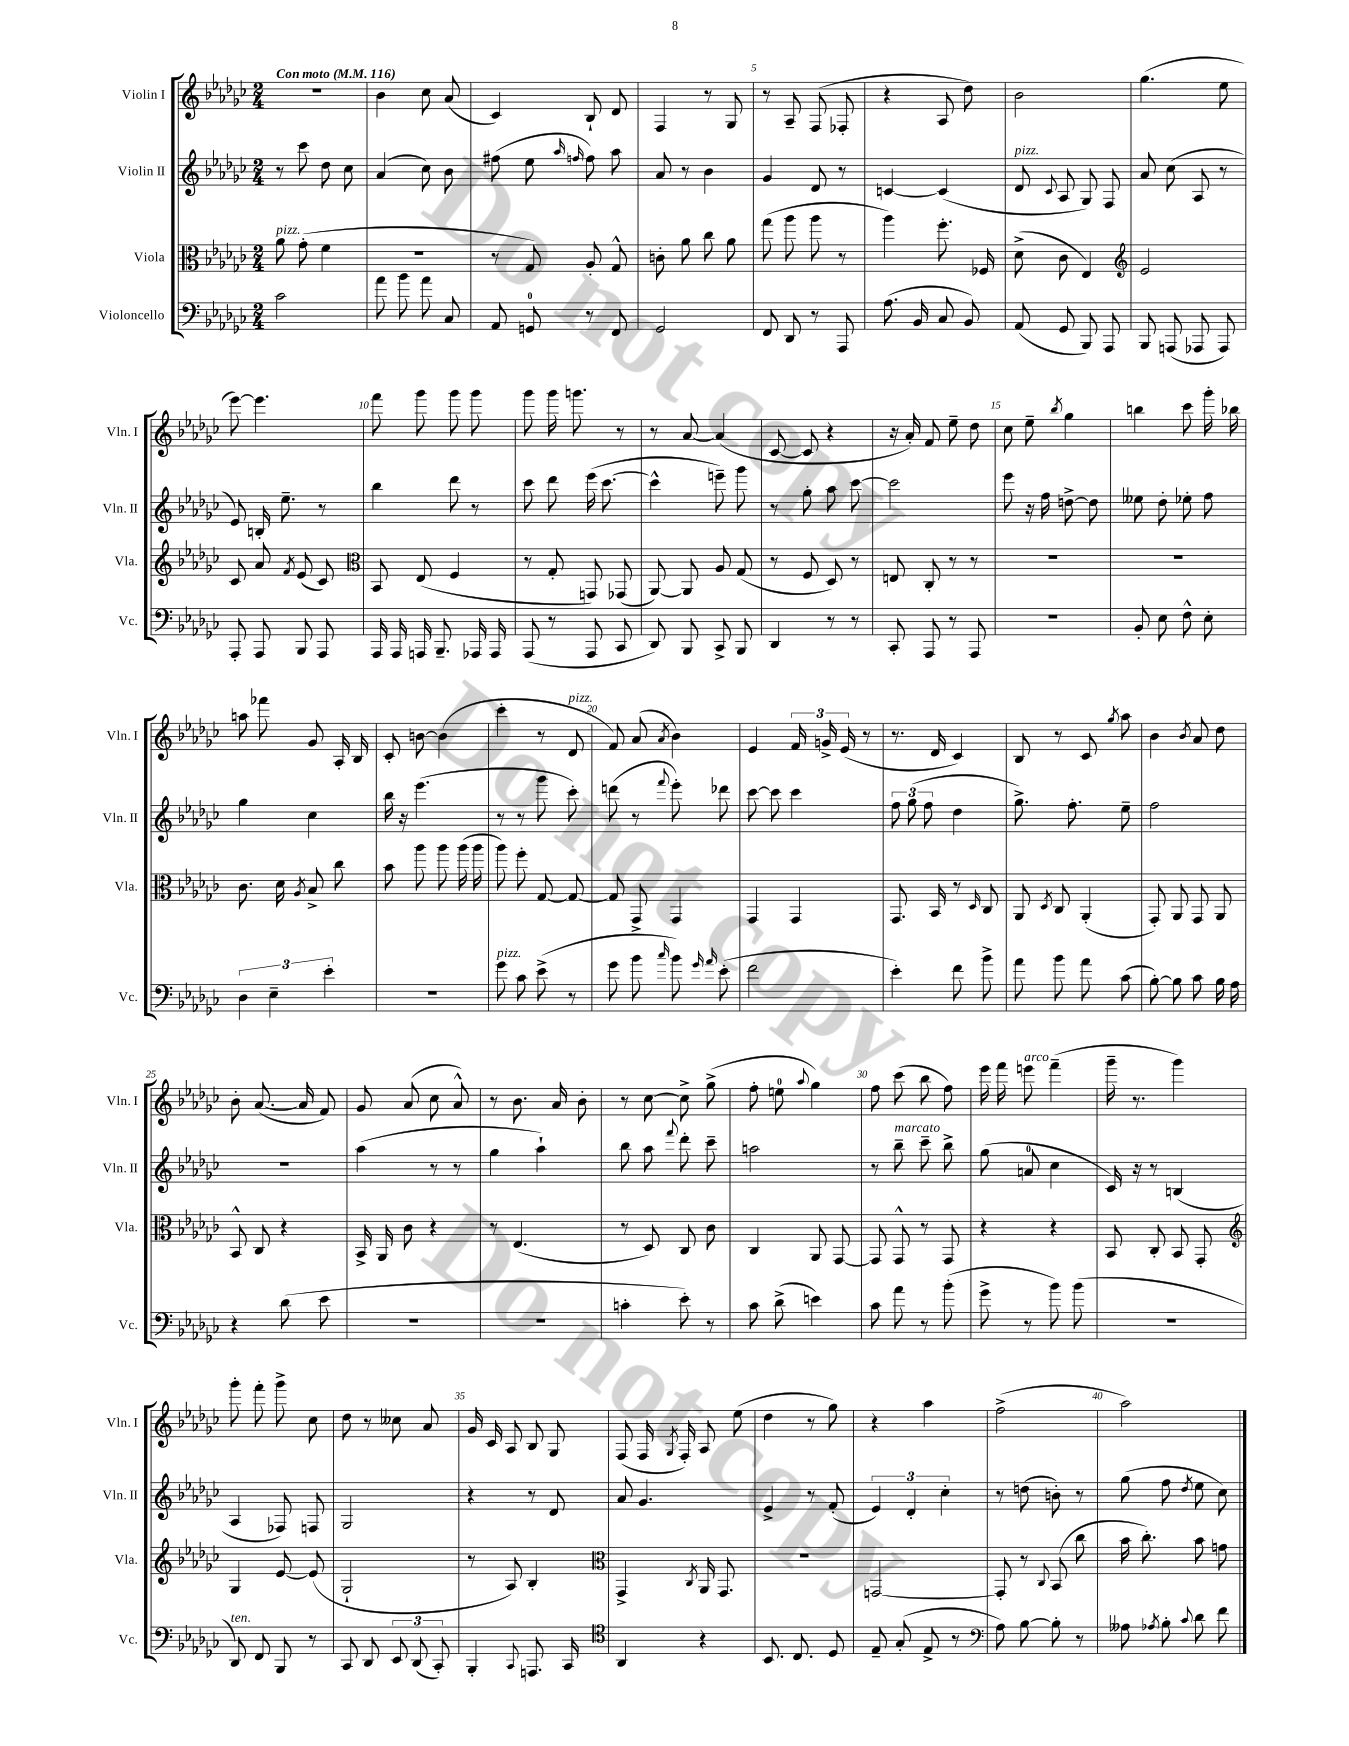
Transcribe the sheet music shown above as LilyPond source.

<<
\new StaffGroup <<
\new Staff = "s0" \with { instrumentName = "Violin I" shortInstrumentName = "Vln. I" } {
    \clef treble \key ges \major \numericTimeSignature \time 2/4 \tempo "Con moto" 4 = 116
    \autoBeamOff r2 |
    bes'4 ces''8 aes'8( |
    ces'4) bes8-! des'8 |
    f4 r8 ges8 |
    r8 aes8-- f8( fes8-. |
    r4 aes8 des''8) |
    bes'2 |
    ges''4.( ees''8 |
    ees'''8~) ees'''4. |
    f'''8 ges'''8 ges'''8 ges'''8 |
    ges'''8 ges'''16 g'''8. r8 |
    r8 aes'8~ aes'4( |
    ces'8~ ces'8 r4 |
    r16 aes'16-.) f'8 ees''8-- des''8 |
    ces''8 ees''8-- \acciaccatura { bes''8 } ges''4 |
    b''4 ces'''8 ges'''16-. bes''16 |
    a''8 fes'''8 ges'8 aes16-. bes16 |
    ces'8-. b'8~ b'4( |
    ces'''4-. r8 des'8^\markup { \italic "pizz." } |
    f'8) aes'8( \acciaccatura { aes'8 } bes'4) |
    ees'4 \tuplet 3/2 { f'16 g'16-> ees'16( } r8 |
    r8. des'16 ces'4) |
    bes8 r8 ces'8 \acciaccatura { ges''8 } aes''8 |
    bes'4 \acciaccatura { bes'8 } aes'8 des''8 |
    bes'8-. aes'8.~( aes'16 f'8) |
    ges'8 aes'8( ces''8 aes'8-^) |
    r8 bes'8. aes'16 bes'8-. |
    r8 ces''8~ ces''8-> ges''8->( |
    f''8-. e''8-0 \appoggiatura { aes''8 } ges''4) |
    f''8 ces'''8( bes''8 f''8) |
    ees'''16 f'''16 e'''8^\markup { \italic "arco" } f'''4--( |
    ges'''16-- r8. ges'''4) |
    ges'''8-. f'''8-. ges'''8-> ces''8 |
    des''8 r8 ceses''8 aes'8 |
    ges'16 ces'16 aes8 bes8 ges8 |
    f8( f16 \acciaccatura { ges8 } f16-.) aes8 ees''8( |
    des''4 r8 ges''8) |
    r4 aes''4 |
    f''2->( |
    aes''2) \bar "|." |
}
\new Staff = "s1" \with { instrumentName = "Violin II" shortInstrumentName = "Vln. II" } {
    \clef treble \key ges \major \numericTimeSignature \time 2/4
    \autoBeamOff r8 ces'''8 des''8 ces''8 |
    aes'4( ces''8) bes'8 |
    fis''8( ees''8 \grace { aes''16 f''16 } f''8) aes''8 |
    aes'8 r8 bes'4 |
    ges'4 des'8 r8 |
    c'4~ c'4( |
    des'8^\markup { \italic "pizz." } \appoggiatura { ces'8 } aes8 ges8) f8 |
    aes'8 ces''8( aes8 r8 |
    ees'8) b16-. ees''8.-- r8 |
    bes''4 des'''8 r8 |
    ces'''8 des'''8 ees'''16( ces'''8.~ |
    ces'''4-^ e'''8--) ges'''8 |
    r8 ges''8-. aes''8 ces'''8~ |
    ces'''2 |
    ees'''8 r16 f''16 d''8~-> d''8 |
    eeses''8 des''8-. ees''8-. f''8 |
    ges''4 ces''4 |
    bes''16 r16 ees'''4.( |
    r8 r8 ges'''8 ces'''8-.) |
    d'''8( r8 \appoggiatura { f'''8 } ees'''8-.) des'''8 |
    ces'''8~ ces'''8 ces'''4 |
    \tuplet 3/2 { f''8 ges''8( f''8 } des''4 |
    ges''8.->) f''8.-. ees''8-- |
    f''2 |
    R2 |
    aes''4( r8 r8 |
    ges''4 aes''4-!) |
    bes''8 aes''8 \appoggiatura { f'''8 } des'''8-. ces'''8-- |
    a''2 |
    r8 bes''8--^\markup { \italic "marcato" } ces'''8-- bes''8-> |
    ges''8( a'8-0 ces''4 |
    ces'16) r16 r8 b4( |
    aes4 fes8) f8 |
    ges2 |
    r4 r8 des'8 |
    aes'8 ges'4. |
    ees'4-> r8 f'8-.( |
    \tuplet 3/2 { ees'4) des'4-. ces''4-. } |
    r8 d''8( b'8-.) r8 |
    ges''8( f''8 \acciaccatura { des''8 } ees''8 ces''8) \bar "|." |
}
\new Staff = "s2" \with { instrumentName = "Viola" shortInstrumentName = "Vla." } {
    \clef alto \key ges \major \numericTimeSignature \time 2/4
    \autoBeamOff aes'8^\markup { \italic "pizz." } ges'8-.( f'4 |
    R2 |
    r8 ges8) aes8-. ges8-^ |
    c'8-. aes'8 ces''8 aes'8 |
    ges''8( aes''8 aes''8 r8 |
    aes''4) f''8.-. fes16 |
    des'8->( ces'8 ees4) |
    \clef treble ees'2 |
    ces'8 aes'8 \acciaccatura { f'8 } ees'8( ces'8) |
    \clef alto bes,8 ees8( f4 |
    r8 ges8-. g,8) ges,8( |
    aes,8~) aes,8 aes8 ges8( |
    r8 f8 des8) r8 |
    e8 ces8-. r8 r8 |
    R2 |
    R2 |
    ces'8. des'16 \acciaccatura { aes8 } bes8-> ces''8 |
    bes'8 aes''8 aes''8 aes''16( aes''16 |
    aes''8) f''8-. ges8~ ges8~ |
    ges8 ges,8-> ges,4 |
    ges,4 ges,4 |
    ges,8. bes,16 r8 \grace { des16 } ces8 |
    aes,8 \acciaccatura { des8 } ces8 aes,4-.( |
    ges,8-.) aes,8 ges,8 aes,8 |
    bes,8-^ ces8 r4 |
    bes,16-> aes,16 ces'8 r4 |
    r8 ees4.( |
    r8 des8) ces8 ces'8 |
    ces4 aes,8 ges,8~ |
    ges,8 ges,8-^ r8 ges,8 |
    r4 r4 |
    bes,8 ces8-. bes,8 ges,8-. |
    \clef treble ges4 ees'8~ ees'8( |
    ges2-! |
    r8 aes8) bes4-. |
    \clef alto ges,4-> \acciaccatura { ces8 } aes,16 ges,8. |
    R2 |
    g,2~ |
    g,8-. r8 \appoggiatura { ces8 } bes,8( ces''8 |
    bes'16 ces''8.-.) bes'8 g'8 \bar "|." |
}
\new Staff = "s3" \with { instrumentName = "Violoncello" shortInstrumentName = "Vc." } {
    \clef bass \key ges \major \numericTimeSignature \time 2/4
    \autoBeamOff ces'2 |
    aes'8 bes'8 aes'8 ces8 |
    aes,8 g,8-0 r8 f,8 |
    ges,2 |
    f,8 des,8 r8 aes,,8 |
    aes8.( bes,16 ces8 bes,8) |
    aes,8( ges,8 bes,,8) aes,,8 |
    bes,,8 a,,8( aes,,8 aes,,8) |
    aes,,8-. aes,,8 bes,,8 aes,,8 |
    aes,,16 aes,,16 a,,16 bes,,8.-- aes,,16 aes,,16 |
    aes,,8( r8 aes,,8 ces,8 |
    des,8) bes,,8 ces,8-> bes,,8 |
    des,4 r8 r8 |
    ces,8-. aes,,8 r8 aes,,8 |
    R2 |
    bes,8-. ees8 f8-^ ees8-. |
    \tuplet 3/2 { des4 ees4-- ees'4-. } |
    r2 |
    ges'8^\markup { \italic "pizz." } ces'8 ees'8->( r8 |
    ges'8 bes'8 \grace { ces''16 } bes'8) \grace { ges'16 aes'16 } ees'8-.( |
    f'2 |
    ees'4-.) f'8 bes'8-> |
    aes'8 bes'8 aes'8 ces'8( |
    bes8~-.) bes8 ces'8 bes16 aes16 |
    r4 des'8( ees'8 |
    R2 |
    R2 |
    c'4-. ees'8-.) r8 |
    ces'8 des'8->( e'4) |
    ces'8 aes'8 r8 bes'8-.( |
    ges'8-> r8 bes'8) bes'8( |
    R2 |
    des,8^\markup { \italic "ten." }) f,8 bes,,8 r8 |
    ces,8 des,8 \tuplet 3/2 { ees,8 des,8( ces,8-.) } |
    bes,,4-. \appoggiatura { ces,8 } a,,8. ces,16 |
    \clef tenor aes,4 r4 |
    bes,8. ces8. des8 |
    ees8-- ges8-.( ees8-> r8 |
    \clef bass aes8) bes8~ bes8-. r8 |
    aeses8 \acciaccatura { aes8 } bes8-. \appoggiatura { ces'8 } des'8 f'8 \bar "|." |
}
>>
>>
\layout { \context { \Score \override BarNumber.break-visibility = ##(#f #t #t) barNumberVisibility = #(every-nth-bar-number-visible 5) } }
